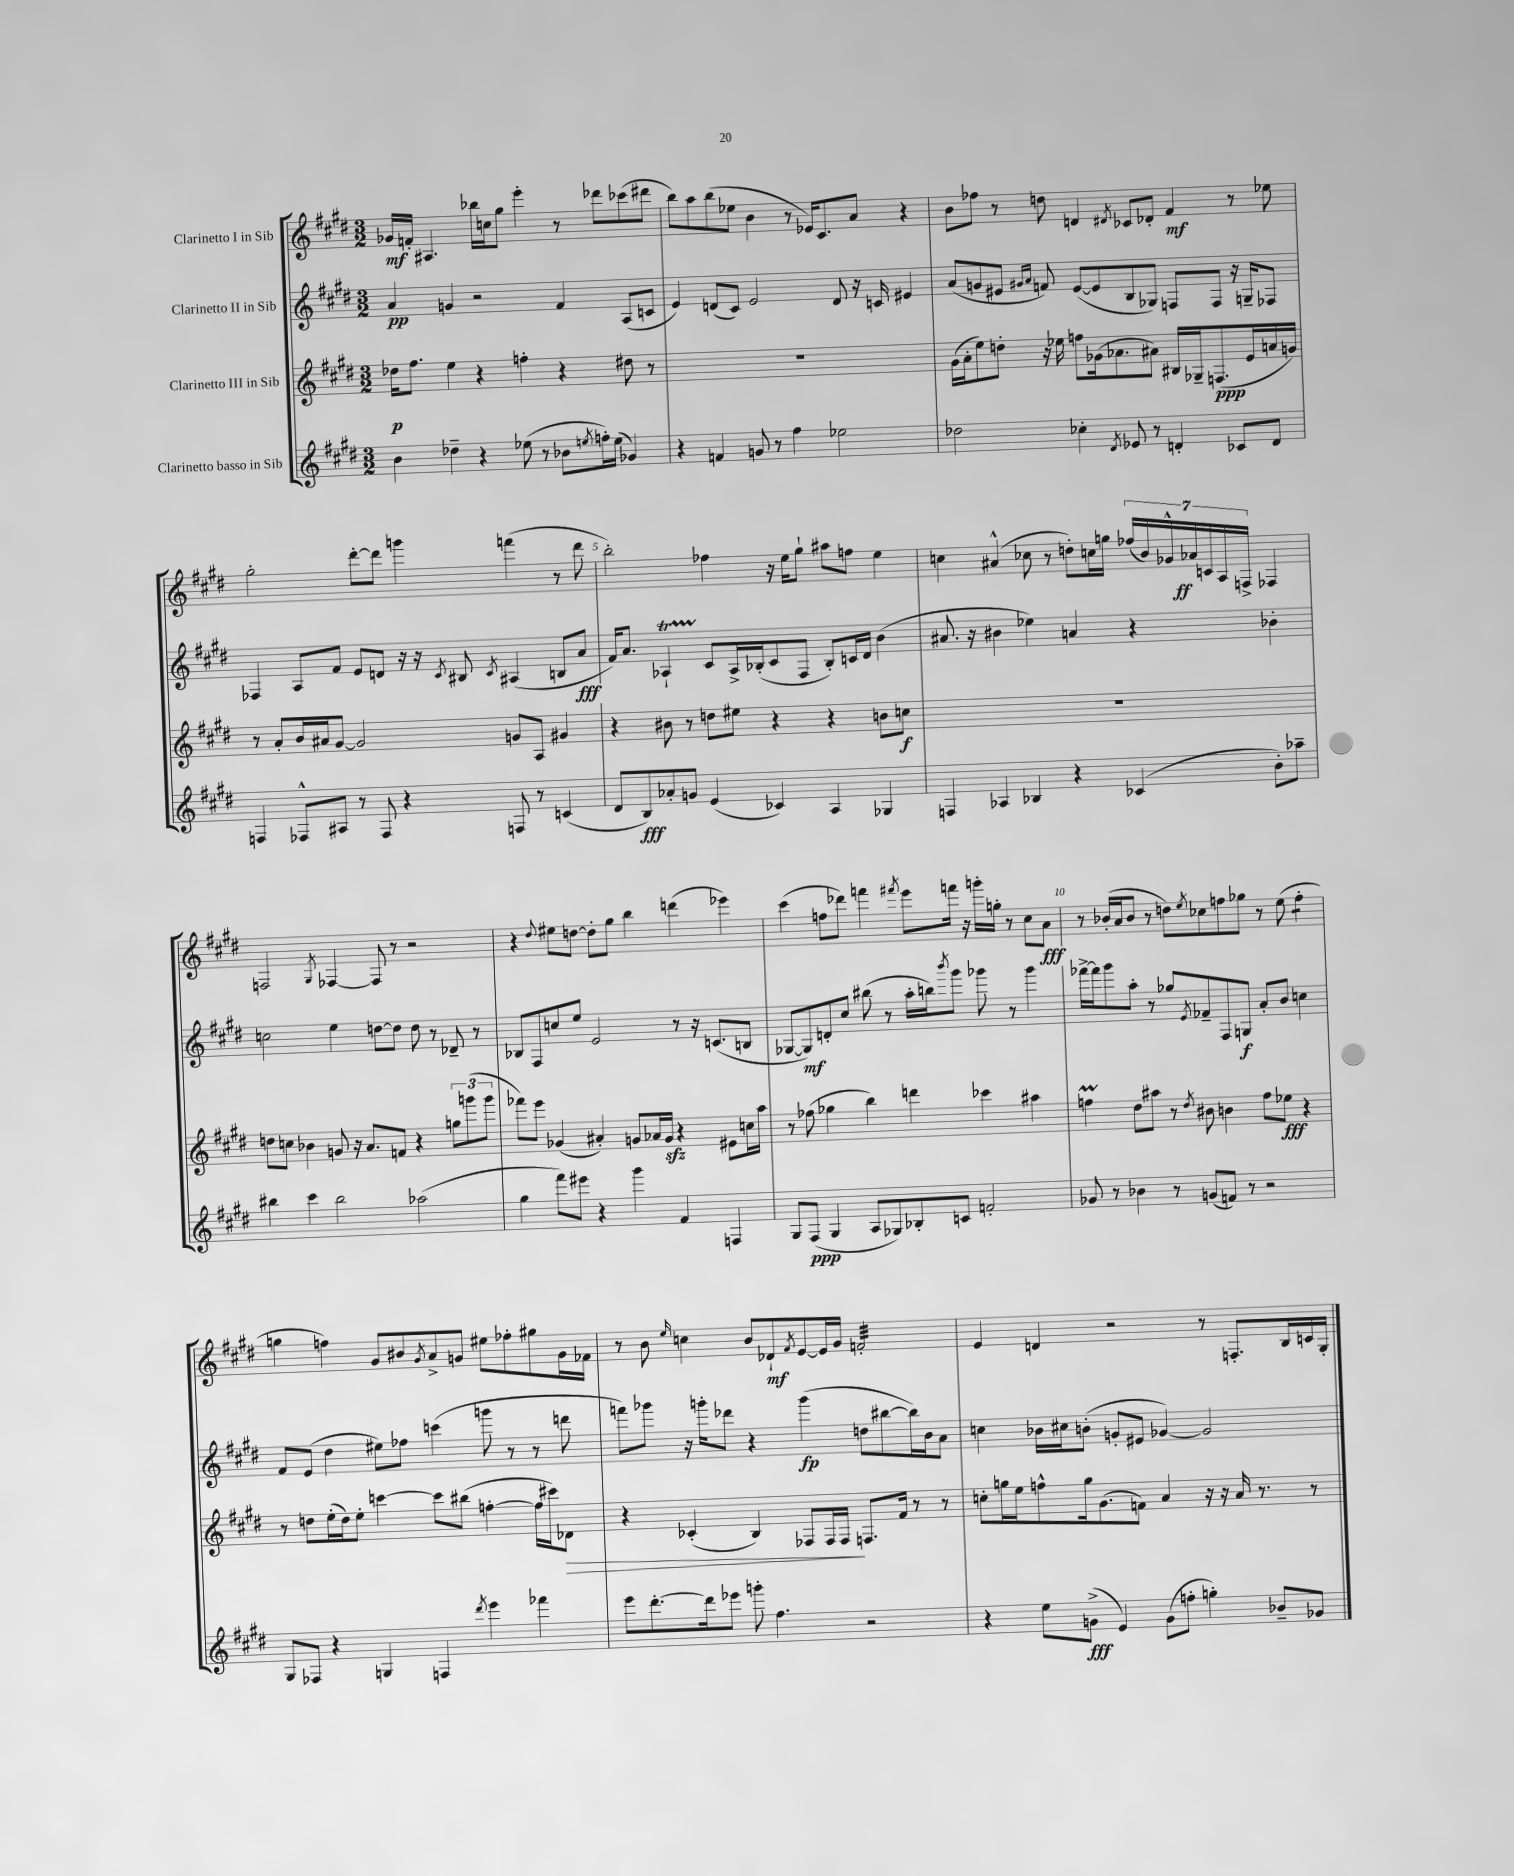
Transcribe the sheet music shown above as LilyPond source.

<<
\new StaffGroup <<
\new Staff = "s0" \with { instrumentName = "Clarinetto I in Sib" } {
    \clef treble \key e \major \numericTimeSignature \time 3/2
    ges'16\mf f'16-. ais4. bes''16 c''16 gis''8 e'''4-. r8 des'''8 ces'''8( dis'''8 |
    b''8) a''8 b''8( ees''8 b'4 r8 ees'16) cis'8. a'8 r4 |
    b'8 fes''8 r8 d''8 d'4 \acciaccatura { dis'8 } ces'8 des'8-. fis'4\mf r8 ees''8 |
    gis''2-. dis'''8~-. dis'''8 g'''4 f'''4( r8 dis'''8 |
    b''2-.) fes''4 r16 e''16 gis''8-! ais''8 f''8 e''4 |
    c''4 ais'4-^( ces''8 r8 d''8-.) c''16 g''16 \tuplet 7/4 { fes''16( b'16) ges'16-^ aes'16\ff c'16 a16 f16-> } fes4 |
    f2 \acciaccatura { gis8 } fes4~ fes8 r8 r2 |
    r4 \appoggiatura { dis''8 } eis''8 d''8~ d''8-. gis''8 b''4 d'''4( ees'''4) |
    cis'''4( f''8 des'''8) f'''4 \acciaccatura { fis'''8 } e'''8 f'''16 r16 g'''16-. g''16-. r8 cis''8 a'8\fff |
    r8 bes'16-.( a'16 bes'8 r8 d''8) \acciaccatura { e''8 } ces''8 f''8 ges''8 r8 e''8( f''4:8-. |
    g''4 f''4) gis'8 bis'8 \acciaccatura { gis'8 } a'8-> g'8 eis''8 fes''8-. gis''8 g'16 fes'16 |
    r8 b'8 \grace { e''16 } c''4 b'8 des'8-!\mf \acciaccatura { fis'8 } e'8~ e'16 gis'16 f'2:32-. |
    e'4 d'4 r2 r8 f8.-. b16 c'16 gis16-. \bar "|." |
}
\new Staff = "s1" \with { instrumentName = "Clarinetto II in Sib" } {
    \clef treble \key e \major \numericTimeSignature \time 3/2
    a'4\pp g'4 r2 fis'4 a8( c'8 |
    e'4) d'8( cis'8) e'2 d'8 r16 c'16 eis'4 |
    a'8( g'8 eis'8 \grace { gis'16 a'16 } f'8) eis'8~( eis'8 b8 ges8) f8 f8 r16 g16-- fes8 |
    fes4 a8 fis'8 e'8 d'8 r16 r16 \acciaccatura { cis'8 } bis8 \acciaccatura { cis'8 } ais4( b8 a'8\fff |
    fis'16) a'8. aes4-!\startTrillSpan cis'8\stopTrillSpan aes16-> bes16-.( cis'8 fis8 bes8-.) c'16 dis'16 b'4( |
    ais'8. r16 bis'4 ees''4) a'4 r4 bes'4-. |
    c''2 e''4 d''8~ d''8 d''8 r8 des'8-- r8 |
    bes8 fis8 c''8 e''8 e'2 r8 r16 c'8.( b8 |
    ges8~ ges8\mf) d'8-. cis''8 bis''8( r8 a''16-. b''16) \acciaccatura { b'''8 } gis'''8 ges'''8 r8 ges'''4 |
    fes'''16~-> fes'''16 gis'''8 a''8-. r8 ges''8 \acciaccatura { e'8 } fes'8-- fis8 g8\f a'8-. b'8 c''4 |
    fis'8 e'8( dis''4 eis''8) fes''8 c'''4( g'''8 r8 r8 d'''8 |
    f'''8) ges'''8 r16 g'''16-. des'''8 r4 g'''4\fp( d''8 bis''8~ bis''16) b'16 a'8 |
    c''4 bes'16 cis''16 b'8-.( g'8-. eis'8 ges'4~) ges'2 \bar "|." |
}
\new Staff = "s2" \with { instrumentName = "Clarinetto III in Sib" } {
    \clef treble \key e \major \numericTimeSignature \time 3/2
    des''16\p fis''8. e''4 r4 f''4-. r4 dis''8 r8 |
    R1. |
    gis'16( a'16-. e''8) d''8-. r16 ees''16 f''8 ges'16( aes'8. ais'8) bis16 ges16-- f8.\ppp( e'16 a'16 g'16) |
    r8 a'8-. b'16 ais'16 gis'8~ gis'2 g'8 a8 gis'4 |
    r4 bis'8 r8 d''8 eis''8 r4 r4 b'8 c''8\f |
    R1. |
    d''8 c''8 bes'4 g'8 r16 a'8. f'8 r4 \tuplet 3/2 { g''8 g'''8( g'''8 } |
    fes'''8) e'''8 ges'4( ais'4-.) g'8 aes'16 g'16\sfz r4 eis'8 c''16 a''16 |
    r8 fes''8( ges''4 b''4) d'''4 ces'''4 ais''4 |
    f''4\prall dis''8 ais''8 r8 \acciaccatura { dis''8 } bis'8 b'4 f''8 ees''8\fff r4 |
    r8 d''8 e''16-.( d''16) e''8-. c'''4~ c'''8 bis''8( f''4~-. f''16 cis'''16) des'8\> |
    r4 ces'4-.( b4) fes8 fes16 fes16\! f8. fis'16 r8 r8 |
    c''8-. g''16 e''16 f''8-^ g''16 gis'8.( f'8) a'4 r16 r16 a'16 r8. r8 \bar "|." |
}
\new Staff = "s3" \with { instrumentName = "Clarinetto basso in Sib" } {
    \clef treble \key e \major \numericTimeSignature \time 3/2
    b'4 des''4-- r4 ees''8( r8 bes'8 \acciaccatura { e''8 } f''16-.) e''16( ges'4) |
    r4 f'4 g'8 r8 fis''4 ees''2 |
    des''2 ces''4-. \acciaccatura { dis'8 } ees'8 r8 d'4-. ces'8 d'8 |
    f4 fes8-^ ais8 r8 fes8 r4 f8 r8 c'4( |
    dis'8 b8\fff) aes'8-. g'8 e'4( ces'4) a4 ges4 |
    f4 aes4 bes4 r4 ces'4( b'8-.) aes''8-- |
    bis''4 cis'''4 bis''2 aes''2( |
    gis''4 fis'''8) eis'''8 r4 gis'''4 fis'4 f4 |
    gis8 fis8\ppp( gis4 a8 ges8) bes8-. c'8 f'2-. |
    ges'8 r8 bes'4 r8 g'8( f'8) r8 r2 |
    gis8 fes8 r4 g4 f4 \acciaccatura { dis'''8 } e'''4 fes'''4 |
    e'''8 dis'''8.~-. dis'''16 ees'''8 g'''8-. fis''4. r2 |
    r4 e''8 g'8->\fff( e'4) g'8( f''8-. g''4-.) bes'8-- ges'8 \bar "|." |
}
>>
>>
\layout { \context { \Score \override BarNumber.break-visibility = ##(#f #t #t) barNumberVisibility = #(every-nth-bar-number-visible 5) } }
